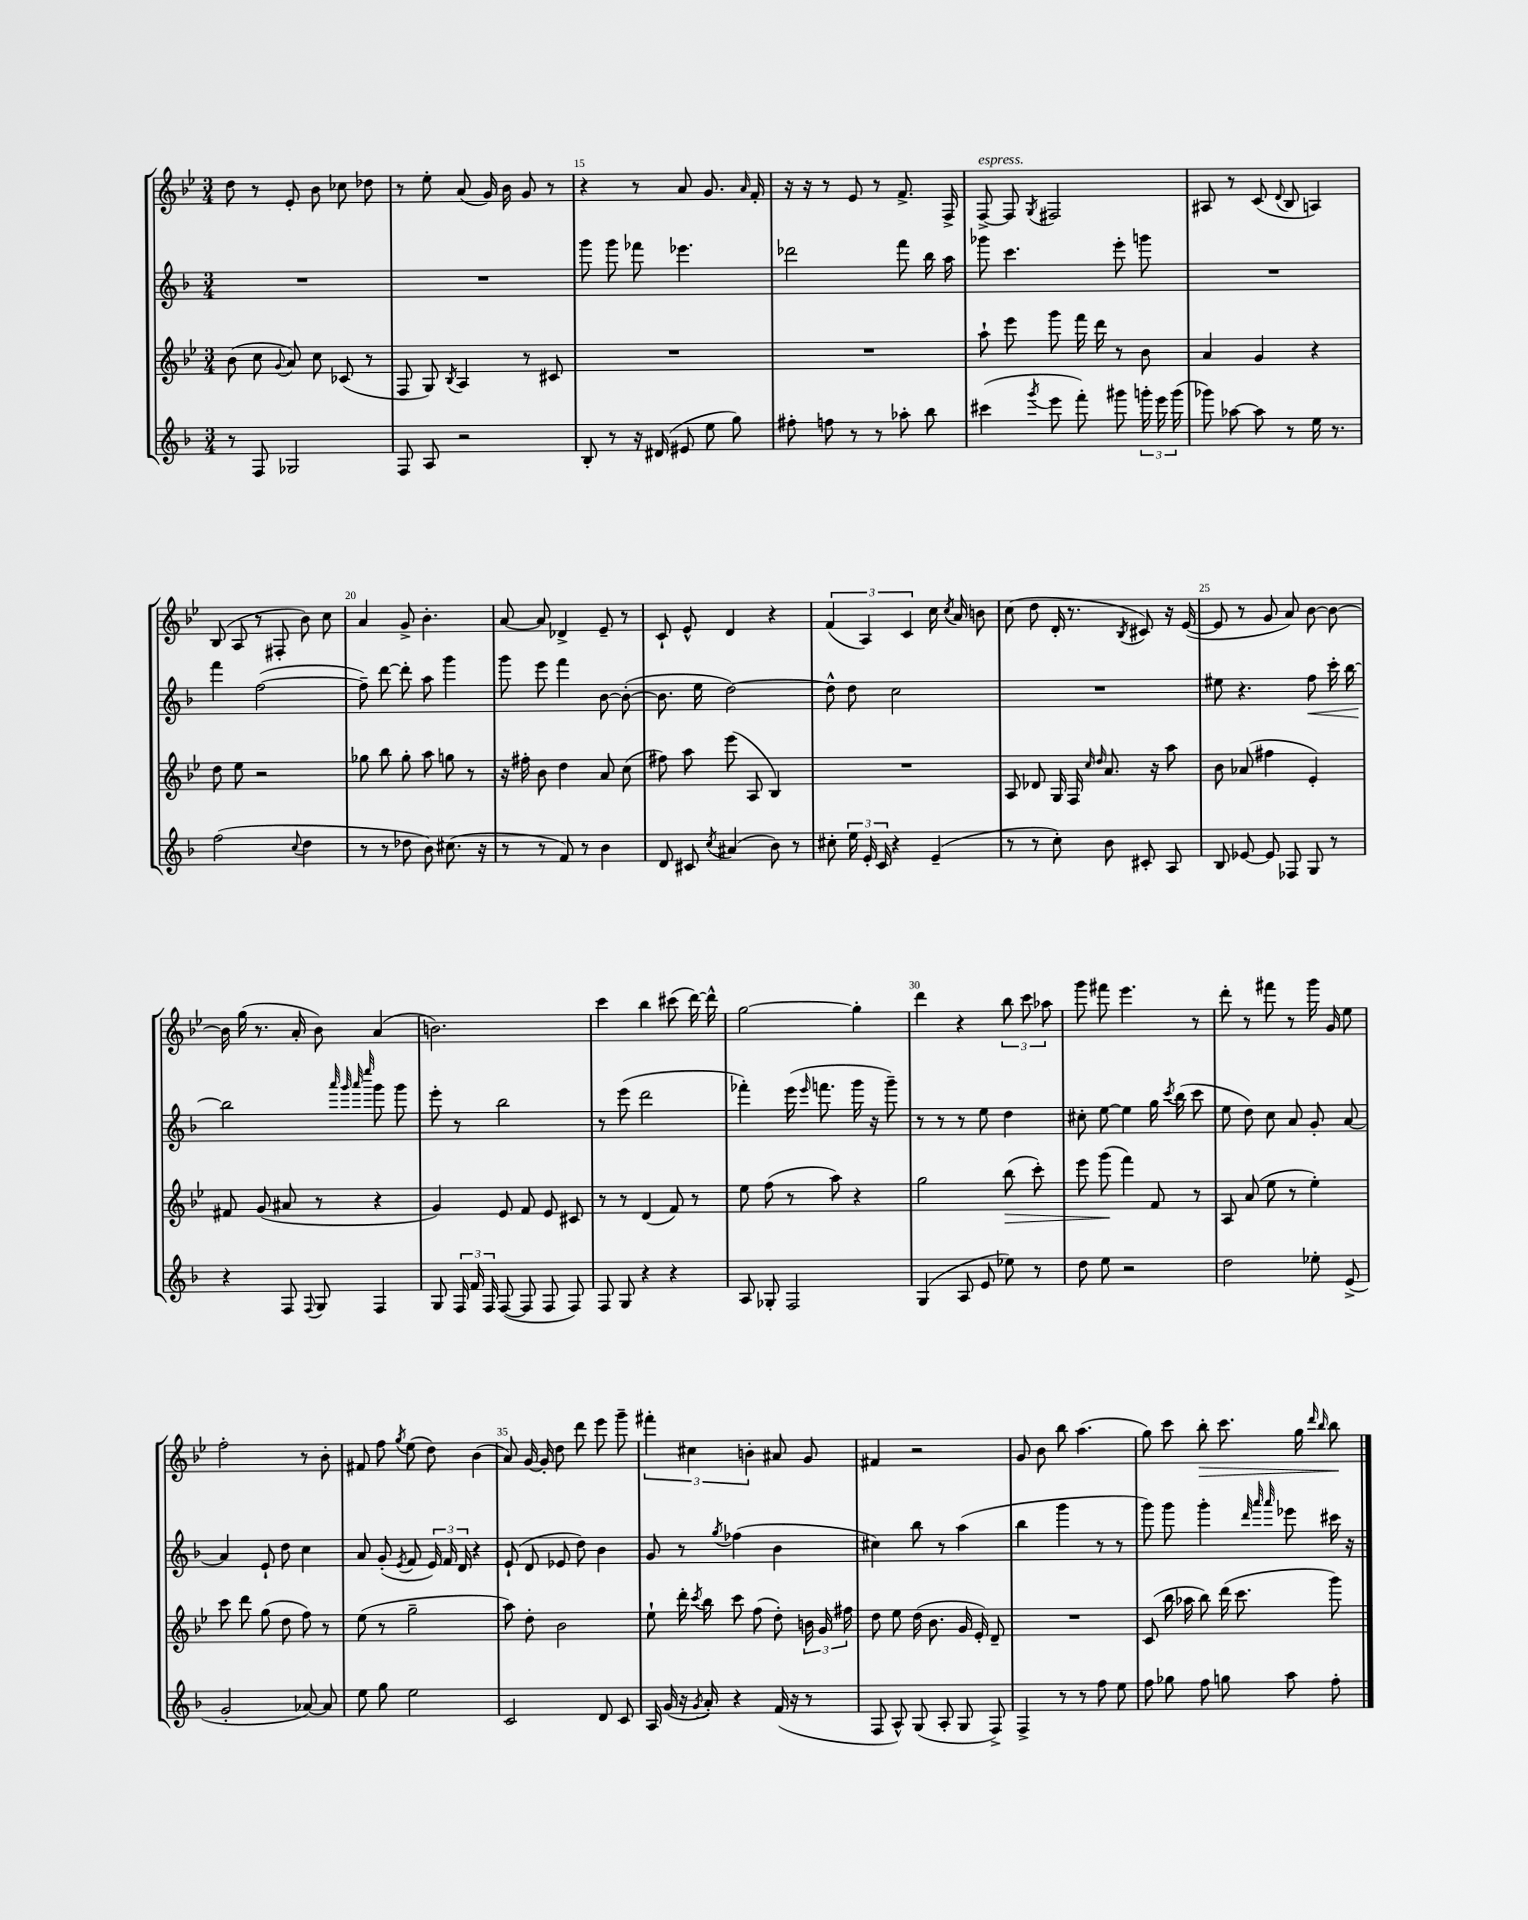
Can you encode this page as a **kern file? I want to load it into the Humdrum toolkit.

**kern	**kern	**kern	**kern
*staff4	*staff3	*staff2	*staff1
*clefG2	*clefG2	*clefG2	*clefG2
*k[b-]	*k[b-e-]	*k[b-]	*k[b-e-]
*M3/4	*M3/4	*M3/4	*M3/4
8r	(8b-	2.r	8dd
8F	8cc	.	8r
.	8qqg	.	.
2G-	8a)	.	8e-'
.	8cc	.	8b-
.	(8c-	.	8cc-
.	8r	.	8dd-
=	=	=	=
8F	8F	2.r	8r
8A	8G)	.	8ee-'
.	8qB-	.	.
2r	4A	.	(8a
.	.	.	16g)
.	.	.	16b-
.	8r	.	8g
.	8c#	.	8r
=	=	=	=
8B-'	2.r	8ggg	4r
8r	.	8ggg	.
16r	.	8fff-	8r
(16d#	.	.	.
8e#	.	4.eee-	8a
8ee	.	.	8.g
8gg)	.	.	.
.	.	.	16qqa
.	.	.	16f'
=	=	=	=
8ff#'	2.r	2ddd-	16r
.	.	.	16r
8ff	.	.	8r
8r	.	.	8e-
8r	.	.	8r
8aa-'	.	8fff	8.f^
8bb-	.	16bb-	.
.	.	16aa	16F^
=	=	=	=
(4ccc#	8aa`	8ggg-	[8F^
.	8eee-	4.ccc	8F]
8qggg	.	.	8qG
8eee	8ggg	.	2F#
8fff')	16fff	.	.
.	16ddd	.	.
8ggg#	8r	8eee'	.
24ggg'	8b-	8ggg	.
24eee	.	.	.
(24ggg	.	.	.
=	=	=	=
8ggg-)	4a	2.r	8A#
[8aa-	.	.	8r
8aa-]	4g	.	(8c
.	.	.	8qqd
8r	.	.	8B-
16ee	4r	.	4A)
8.r	.	.	.
=	=	=	=
(2ff	8dd	4fff	(8B-
.	8ee-	.	8A
.	2r	([2ff	8r
.	.	.	8F#'
8qqcc	.	.	.
4dd	.	.	8b-)
.	.	.	8cc
=	=	=	=
8r	8gg-	8ff~])	4a
8r	8bb-	[8ddd	.
8dd-	8gg-'	8ddd']	8g^
8b-)	8aa	8aa	4.b-'
(8.cc#	8gg	4ggg	.
.	8r	.	.
16r	.	.	.
=	=	=	=
8r	16r	8ggg	[8a
.	16ff#'	.	.
8r	8b-	8eee	8a]
8f)	4dd	4fff	4d-^
8r	.	.	.
4b-	8a	[8b-	8e-~
.	(8cc	(8b-'_	8r
=	=	=	=
8d	8ff#)	8.b-]	8c`
8c#	8aa	.	8e-^^
.	.	16ee	.
8qcc	.	.	.
(4a#	(8eee-	[2dd)	4d
.	8A	.	.
8b-)	4B-)	.	4r
8r	.	.	.
=	=	=	=
8cc#'	2.r	8dd^^]	(6f
24ee	.	8dd	.
24e'	.	.	6A)
24c	.	.	.
4r	.	2cc	.
.	.	.	6c
(4e~	.	.	16cc
.	.	.	8qcc
.	.	.	16a
.	.	.	8b
=	=	=	=
8r	8A	2.r	(8cc
8r	8d-	.	8dd
8cc')	16G	.	16d'
.	16F	.	8.r
.	16qqcc	.	.
.	16qqdd	.	.
8b-	8.a	.	.
.	.	.	8qB-
8c#'	.	.	8c#)
.	16r	.	.
8A	8aa	.	16r
.	.	.	([16e-
=	=	=	=
8B-	8b-	8ee#	8e-]
[8e-	(8a-	4.r	8r
8e-]	4ff#	.	8g
8F-	.	.	8a)
8G	4e-')	8ff	[8b-
8r	.	16ccc'	8b-_
.	.	[16bb-	.
=	=	=	=
4r	8f#	2bb-]	16b-]
.	.	.	(16gg
.	(8g	.	8.r
8F	8a#	.	.
.	.	.	16a'
8qqF	.	.	.
8G	8r	.	8b-)
.	.	32qqaaa	.
.	.	32qqggg	.
.	.	32qqaaa	.
.	.	32qqeeee	.
4F	4r	8ggg	(4a
.	.	8ggg	.
=	=	=	=
8G	4g)	8eee'	2.b)
24F	.	8r	.
24f	.	.	.
24F	.	.	.
([8F	8e-	2bb-	.
8F]	8f	.	.
8F	8e-	.	.
8F)	8c#	.	.
=	=	=	=
8F	8r	8r	4ccc
8G	8r	(8eee	.
4r	(4d	2ddd	4bb-
4r	8f)	.	(8ccc#
.	8r	.	[16ddd)
.	.	.	16ddd^^]
=	=	=	=
8A	8ee-	4fff-')	[2gg
8G-'	(8ff	.	.
2F	8r	(16eee	.
.	.	16qqeee	.
.	.	8.fff	.
.	8aa)	.	.
.	4r	16ggg	4gg']
.	.	16r	.
.	.	8ggg~)	.
=	=	=	=
(4G	2gg	8r	4ddd
.	.	8r	.
8A	.	8r	4r
8e	.	8ee	.
8ee-)	(8bb-	4dd	12bb-
.	.	.	12ccc
8r	8ccc')	.	.
.	.	.	12aa-
=	=	=	=
8dd	8eee-	8cc#'	8ggg
8ee	(8ggg	[8ee	8fff#
2r	4fff)	4ee]	4.eee-
.	8f	16gg	.
.	.	8qccc	.
.	.	(16bb-	.
.	8r	8ccc	8r
=	=	=	=
2dd	8A	8ee	8ddd'
.	(8a	8dd)	8r
.	8ee-	8cc	8fff#
.	8r	8a	8r
8ee-'	4ee-')	8g'	16ggg
.	.	.	16g
(8e^	.	[8a	8ee-
=	=	=	=
2g'	8ccc	4a]	2ff'
.	8ddd	.	.
.	(8gg	8e`	.
.	8dd	8dd	.
[8a-)	8ff)	4cc	8r
8a-]	8r	.	8b-'
=	=	=	=
8ee	(8ee-	8a	8f#
8gg	8r	(8g'	8ff
.	.	8qe	8qgg
2ee	2gg~	8f	(8ee-
.	.	24e)	8dd)
.	.	24f	.
.	.	24d	.
.	.	4r	(4b-
=	=	=	=
2c	8aa)	(8e`	8a)
.	8dd'	8d	[16g
.	.	.	16g']
.	2b-	8e-	8dd
.	.	8dd)	8ddd
8d	.	4b-	8eee-
8c	.	.	8ggg~
=	=	=	=
16A	8ee-`	8g	6fff#'
(16g	.	.	.
16r	16ddd'	8r	.
.	.	.	6cc#
8qg	8qccc	.	.
16a')	16bb-	.	.
.	.	8qgg	.
4r	8ccc	(4ff-	.
.	.	.	6b'
.	(8ff	.	.
(16f	8dd')	4b-	8a#
16r	.	.	.
8r	24b	.	8g
.	24g	.	.
.	24ff#	.	.
=	=	=	=
8F	8dd	4cc#)	4f#
8A^^)	8ee-	.	.
(8G	(16dd	8bb-	2r
.	8.b-	.	.
8A'	.	8r	.
8G	16g	(4aa	.
.	16e-')	.	.
8F^)	8d~	.	.
=	=	=	=
4F^	2.r	4bb-	8g
.	.	.	8b-
8r	.	4ggg	8bb-
8r	.	.	(4.aa
8ff	.	8r	.
8ee	.	8r	.
=	=	=	=
8ff	(8c	8ggg)	8gg)
8gg-	16bb-	8ggg	8ccc
.	16aa-	.	.
8ff	8bb-)	4ggg'	8bb-'
8gg	(16ddd	.	8.ccc
.	8.ccc	.	.
.	.	32qqddd	.
.	.	32qqaaa	.
.	.	32qqaaa	.
8aa	.	8eee-	.
.	.	.	16gg
.	.	.	16qqddd
.	.	.	16qqbb-
8ff'	8ggg)	16ccc#	8bb-
.	.	16r	.
==	==	==	==
*-	*-	*-	*-
